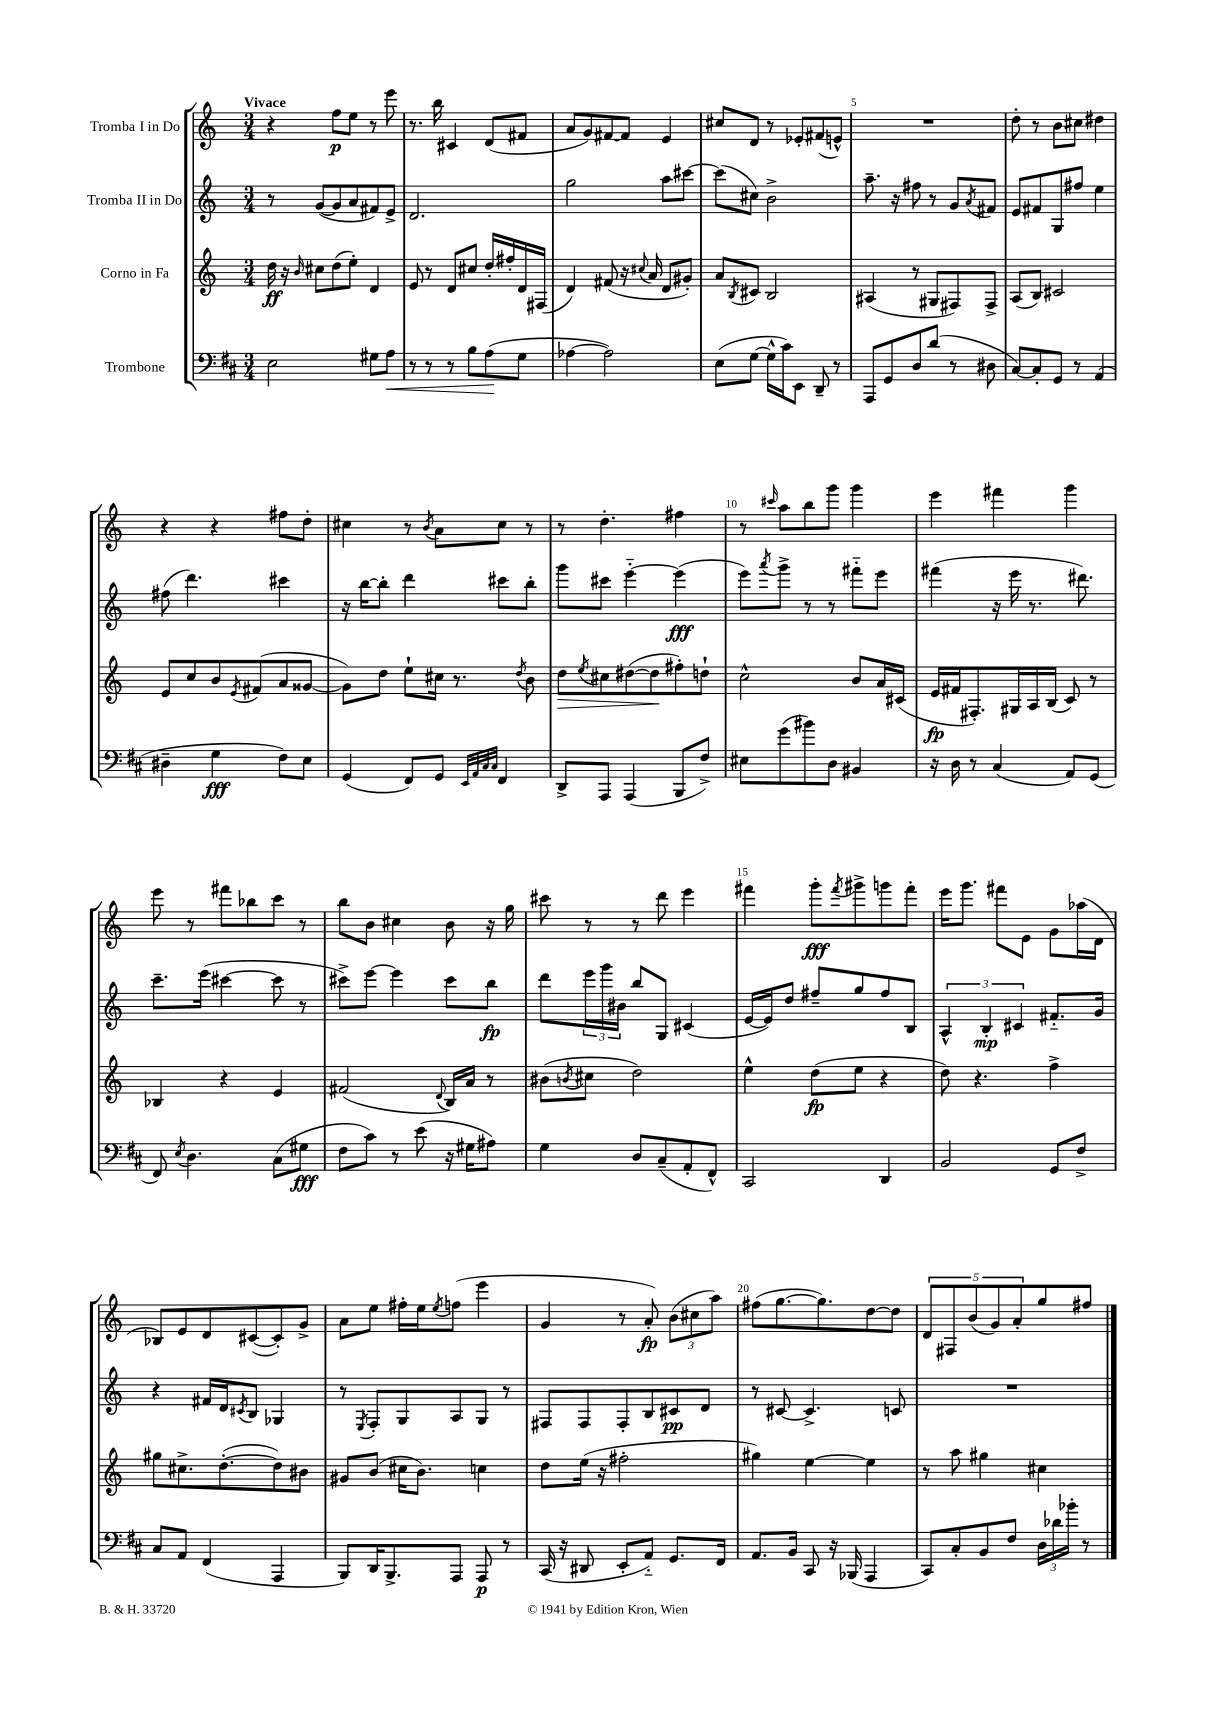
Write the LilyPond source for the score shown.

<<
\new StaffGroup <<
\new Staff = "s0" \with { instrumentName = "Tromba I in Do" } {
    \clef treble \key c \major \numericTimeSignature \time 3/4 \tempo "Vivace"
    r4 f''8\p e''8 r8 e'''8 |
    r8. b''16 cis'4 d'8( fis'8 |
    a'8 g'8) fis'8~ fis'8 e'4 |
    cis''8 d'8 r8 ees'8-. fis'8( e'8-^) |
    R2. |
    d''8-. r8 b'8 cis''8 dis''4 |
    r4 r4 fis''8 d''8-. |
    cis''4 r8 \acciaccatura { b'8 } a'8 cis''8 r8 |
    r8 d''4.-. fis''4 |
    r8 \grace { cis'''16 } a''8 b''8 g'''8 g'''4 |
    e'''4 fis'''4 g'''4 |
    e'''8 r8 fis'''8 bes''8 c'''8 r8 |
    b''8 b'8 cis''4 b'8 r16 g''16 |
    cis'''8 r8 r8 d'''8 e'''4 |
    fis'''4 g'''8-.\fff \acciaccatura { fis'''8 } gis'''8-> g'''8 fis'''8-. |
    e'''16 g'''8. fis'''8 e'8 g'8 aes''16( d'16 |
    bes8) e'8 d'8 cis'8~( cis'8-.) g'8-> |
    a'8 e''8 fis''16-. e''16 \acciaccatura { e''8 } f''8( e'''4 |
    g'4 r8 a'8-.\fp) \tuplet 3/2 { b'8( cis''8 a''8) } |
    fis''8( g''8.~ g''8.) d''8~ d''8 |
    \tuplet 5/4 { d'8 fis8 b'8( g'8) a'8-. } g''8 fis''8 \bar "|." |
}
\new Staff = "s1" \with { instrumentName = "Tromba II in Do" } {
    \clef treble \key c \major \numericTimeSignature \time 3/4
    r8 g'8~( g'8 a'8 fis'8) e'8-> |
    d'2. |
    g''2 a''8 cis'''8~ |
    cis'''8( cis''8) b'2-> |
    a''8.-- r16 fis''8 r8 g'8 \acciaccatura { a'8 } fis'8 |
    e'8 fis'8 g8 fis''8 e''4 |
    fis''8( d'''4.) cis'''4 |
    r16 b''16~ b''8-. d'''4 cis'''8 b''8-. |
    g'''8 cis'''8 e'''4~-_ e'''4\fff( |
    e'''8) \acciaccatura { a'''8 } g'''8-> r8 r8 fis'''8-_ e'''8 |
    fis'''4( r16 e'''16 r8. dis'''8.) |
    c'''8.-- e'''16( cis'''4~ cis'''8 r8 |
    cis'''8->) e'''8~ e'''4 cis'''8 b''8\fp |
    d'''8 \tuplet 3/2 { e'''16 g'''16 bis'16 } b''8 g8 cis'4( |
    e'16~ e'16) d''8 fis''8-- g''8 fis''8 b8 |
    \tuplet 3/2 { a4-^ b4-.\mp cis'4 } fis'8.-_ g'16 |
    r4 fis'16 d'16 \acciaccatura { cis'8 } b8 ges4 |
    r8 \acciaccatura { e8 } f8-. g8 a8 g8 r8 |
    fis8 fis8 fis8-. b8 cis'8\pp d'8 |
    r8 cis'8~ cis'4.-> c'8 |
    R2. \bar "|." |
}
\new Staff = "s2" \with { instrumentName = "Corno in Fa" } {
    \clef treble \key c \major \numericTimeSignature \time 3/4
    d''16\ff r16 \grace { b'16 } cis''8 d''8( e''8-.) d'4 |
    e'8 r8 d'8 cis''8 d''16-. fis''16-. d'16 fis16( |
    d'4) fis'8( r16 \appoggiatura { cis''8 } a'16 d'8 gis'8-.) |
    a'8 \acciaccatura { b8 } cis'8 b2 |
    ais4( r8 gis8 fis8) fis8-> |
    a8( b8) cis'2 |
    e'8 c''8 b'8 \acciaccatura { e'8 } fis'8( a'8 gisis'8~ |
    gisis'8) d''8 e''8-! cis''16 r8. \acciaccatura { d''8 } b'8 |
    d''8\> \acciaccatura { e''8 } cis''8 dis''8~( dis''8\! fis''8-.) d''8-! |
    c''2-^ b'8 a'16 cis'16( |
    e'16\fp fis'16 fis8.-.) gis16 a16 b16( c'8) r8 |
    bes4 r4 e'4 |
    fis'2( \appoggiatura { d'8 } b16) a'16 r8 |
    bis'8( \acciaccatura { b'8 } cis''8 d''2) |
    e''4-^ d''8\fp( e''8 r4 |
    d''8) r4. f''4-> |
    gis''8 cis''8.-> d''8.~-.( d''8) bis'8 |
    gis'8 b'8( cis''16 b'8.) c''4 |
    d''8 e''16( r16 fis''2-. |
    gis''4) e''4~ e''4 |
    r8 a''8 gis''4 cis''4 \bar "|." |
}
\new Staff = "s3" \with { instrumentName = "Trombone" } {
    \clef bass \key d \major \numericTimeSignature \time 3/4
    e2 gis8 a8\< |
    r8 r8 r8 b8 a8\!( g8 |
    aes4~ aes2) |
    e8( g8~ g16-^ cis'16) e,8 d,8-- r8 |
    a,,8 g,8 d8 d'8( r8 dis8 |
    cis8~) cis8-. g,8 r8 a,4( |
    dis4-- g4\fff fis8) e8 |
    g,4( fis,8) g,8 \grace { e,32 a,32 cis32 cis32 } fis,4 |
    d,8-> a,,8 a,,4( b,,8 fis8->) |
    eis8 g'8( bis'8) d8 bis,4 |
    r16 d16 r8 cis4( a,8) g,8( |
    fis,8) \acciaccatura { e8 } d4. cis8( gis8\fff |
    fis8 cis'8) r8 e'8( r16 gis16 ais8) |
    g4 d8 cis8--( a,8-. fis,8-^) |
    cis,2 d,4 |
    b,2 g,8 fis8-> |
    cis8 a,8 fis,4( a,,4 |
    b,,8) d,16 b,,8.-> a,,8 a,,8\p r8 |
    cis,16( r16 dis,8 e,8-. a,8-_) g,8. fis,16 |
    a,8. b,16 cis,8 r16 bes,,16( a,,4 |
    cis,8) cis8-. b,8 fis8 \tuplet 3/2 { d16 des'16 bes'16-. } r8 \bar "|." |
}
>>
>>
\layout { \context { \Score \override BarNumber.break-visibility = ##(#f #t #t) barNumberVisibility = #(every-nth-bar-number-visible 5) } }
